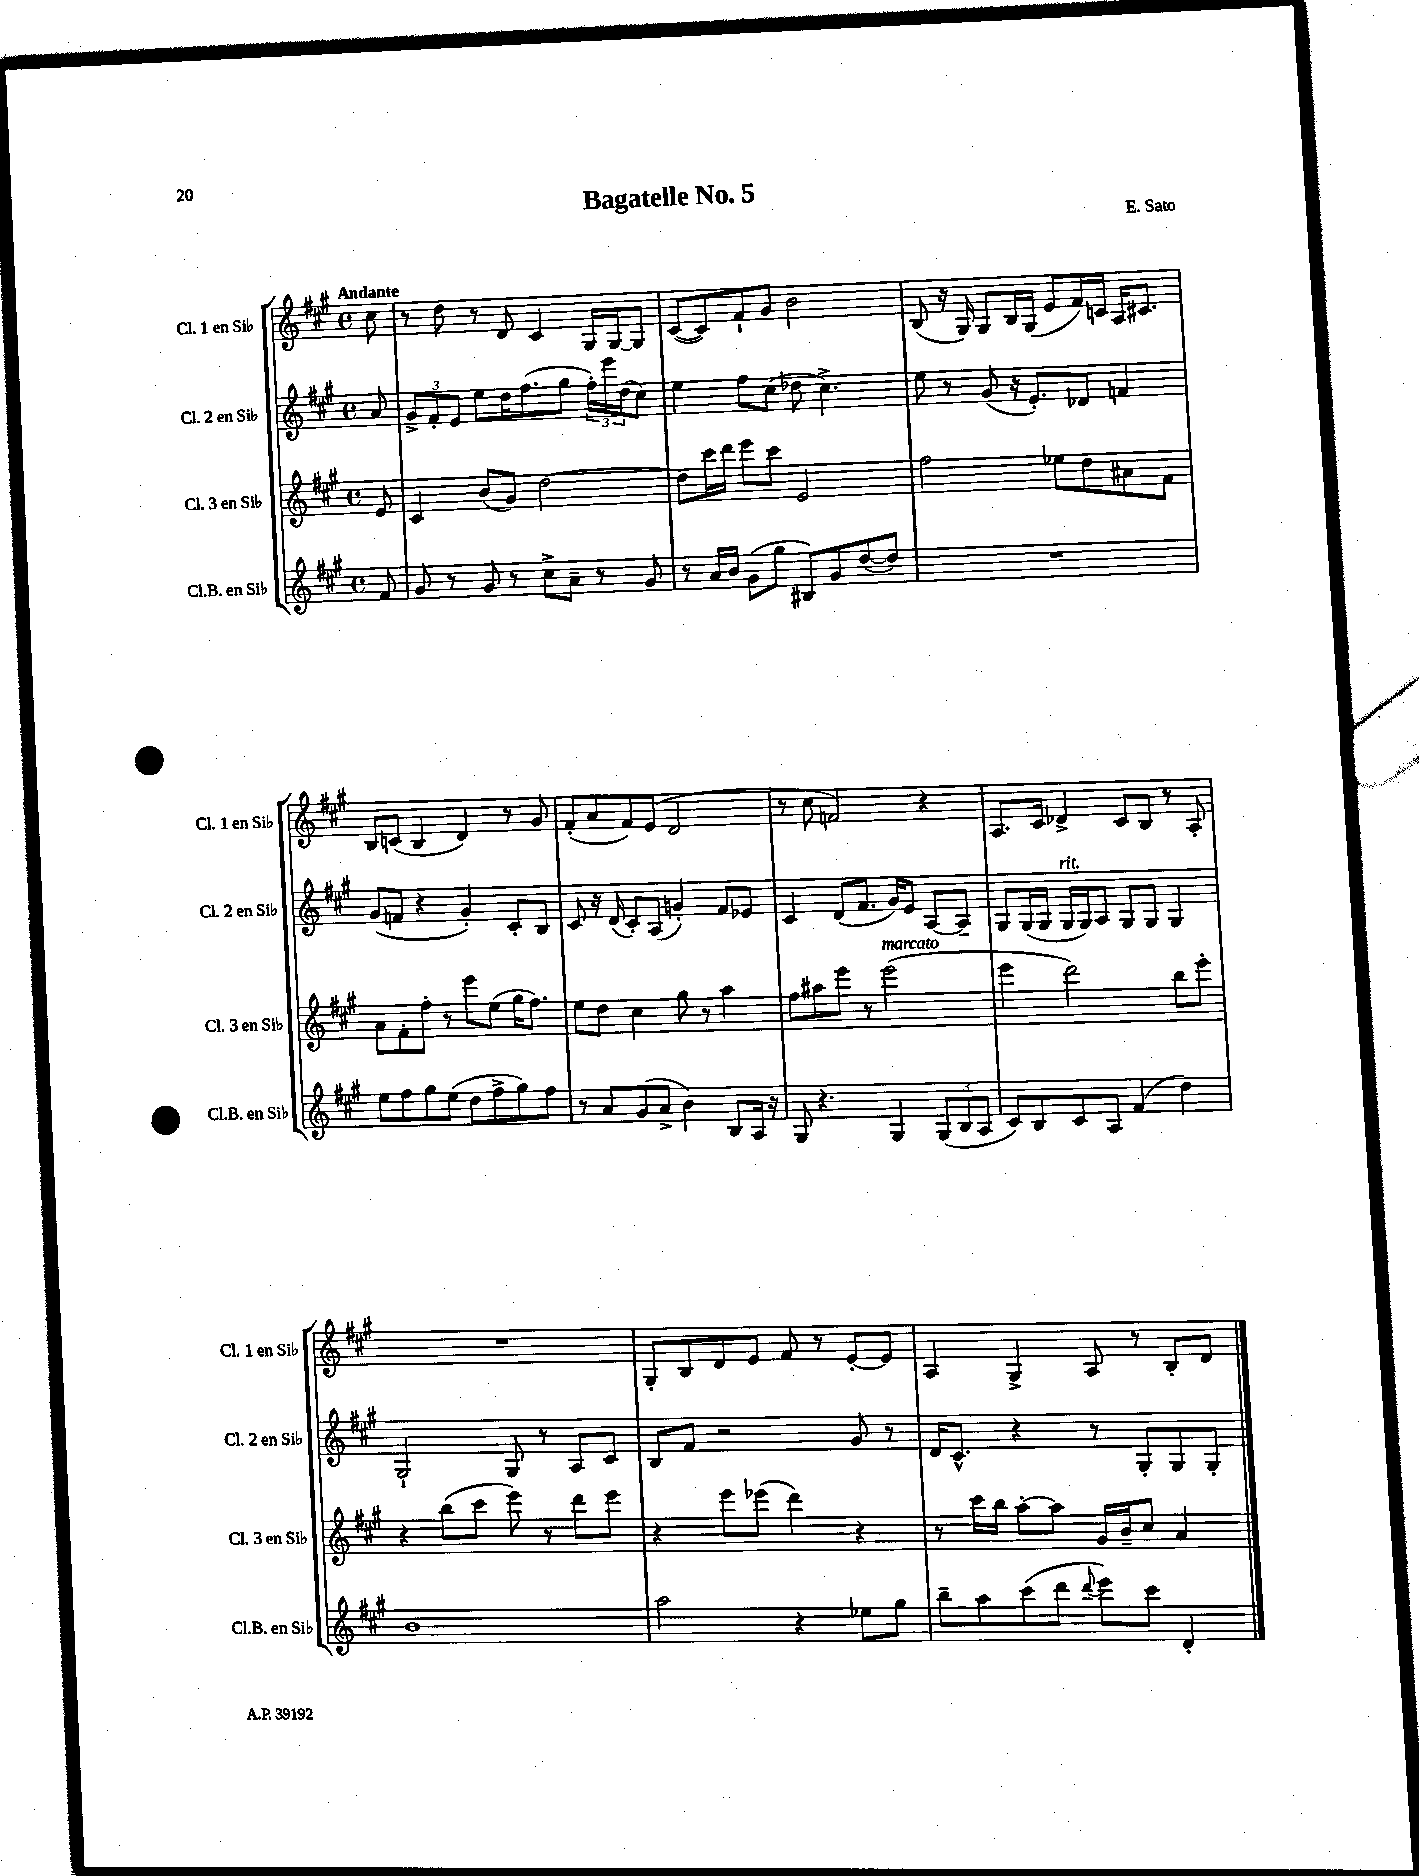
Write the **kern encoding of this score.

**kern	**kern	**kern	**kern
*staff4	*staff3	*staff2	*staff1
*clefG2	*clefG2	*clefG2	*clefG2
*k[f#c#g#]	*k[f#c#g#]	*k[f#c#g#]	*k[f#c#g#]
*M4/4	*M4/4	*M4/4	*M4/4
*met(c)	*met(c)	*met(c)	*met(c)
8f#/	8e/	8a/	8cc#\
=	=	=	=
8g#/	4c#/	12g#^/L	8r
.	.	12f#'/	.
8r	.	.	8dd\
.	.	12e/J	.
8g#/	(8b/L	8ee\L	8r
8r	8g#/J)	16dd\K	8d/
.	.	(8.ff#\	.
8cc#^\L	[2dd\	.	4c#/
8a~\J	.	8gg#\J	.
8r	.	24ff#'\LL)	16G#/LL
.	.	24eee\	.
.	.	.	[16G#/J
.	.	(24dd\J	.
8g#/	.	8cc#\J)	8G#/]J
=	=	=	=
8r	8dd\]L	4ee\	([8c#/L
16a/LL	16ccc#\L	.	8c#/])
16b/JJ	16ddd\JJ	.	.
(8g#\L	8eee\L	8ff#\L	8f#`/
8gg#\J	8ccc#\J	(8cc#\J	8g#/J
8B#/L)	2e/	8dd-\	2b\
8g#/	.	4.cc#^\)	.
([8dd/	.	.	.
8dd/]J)	.	.	.
=	=	=	=
1r	2ff#\	8ee\	(8B/
.	.	8r	16r
.	.	.	16G#/)
.	.	(8g#/	8G#/L
.	.	16r	16B/L
.	.	8.e'/L)	(16G#/JJ
.	8ee-\L	.	8e/L
.	8dd\	8d-/J	16f#/L)
.	.	.	16c/JJ
.	8a#\	4f/	16A/LK
.	.	.	8.c#/J
.	8f#\J	.	.
=	=	=	=
8ee\L	8a\L	(8g#/L	8B/L
8ff#\	8f#'\	8f/J	(8c/J
8gg#\	8ff#'\J	4r	4B/
(8ee\J	8r	.	.
8dd\L	8eee\L	4g#'/)	4d/)
8ff#^\	(8ee\J	.	.
8gg#\)	16gg#\LK	8c#'/L	8r
.	8.ff#\J)	.	.
8ff#\J	.	8B/J	8g#/
=	=	=	=
8r	8ee\L	8c#/	(8f#'/L
8a/L	8dd\J	16r	8a/
.	.	(16d/	.
(8g#/	4cc#\	8c#'/L)	8f#/)
8a^/J	.	(8A/J	(8e/J
4b\)	8gg#\	4g'/)	2d/
.	8r	.	.
8B/L	4aa\	8f#/L	.
16A/Jk	.	8e-/J	.
16r	.	.	.
=	=	=	=
8G#/	8ff#\L	4c#/	8r
4.r	8aa#\	.	8cc#\
.	8eee\J	(8d/L	2f/)
.	8r	8.f#/J	.
4G#/	(2eee\	.	.
.	.	16g#/LK)	.
.	.	8e/J	.
(12G#/L	.	[8A/L	4r
12B/	.	.	.
.	.	8A~/]J	.
12A/J	.	.	.
=	=	=	=
8c#/L)	4eee\	8G#/L	8.A/L
8B/	.	(16G#/L	.
.	.	16G#/JJ	16c#/Jk
8c#/	2ddd\)	16G#/LL	4d-^/
.	.	16G#/J)	.
8A/J	.	8A/J	.
(4f#/	.	8G#/L	8c#/L
.	.	8G#/J	8B/J
4dd\)	8bb\L	4G#/	8r
.	8eee'\J	.	8A'/
=	=	=	=
1b	4r	2G#`/	1r
.	(8bb\L	.	.
.	8ccc#\J	.	.
.	8eee\)	8G#/	.
.	8r	8r	.
.	8ddd\L	8A/L	.
.	8eee\J	8c#/J	.
=	=	=	=
2aa\	4r	8B/L	8G#'/L
.	.	8f#/J	8B/
.	8eee\L	2r	8d/
.	(8eee-\J	.	8e/J
4r	4ddd\)	.	8f#/
.	.	.	8r
8ee-\L	4r	8g#/	[8e'/L
8gg#\J	.	8r	8e/]J
=	=	=	=
8bb~\L	8r	16d/LK	4A/
.	.	8.c#^^/J	.
8aa\	16ccc#\LL	.	.
.	16bb\JJ	.	.
(8ccc#\	[8aa'\L	4r	4G#^/
8ddd\J	8aa\]J	.	.
8qqddd/	.	.	.
8eee\L)	16g#/LL	8r	8A/
.	16b~/J	.	.
8ccc#\J	8cc#/J	8G#'/L	8r
4d'/	4a/	8G#/	8B'/L
.	.	8G#'/J	8d/J
==	==	==	==
*-	*-	*-	*-
